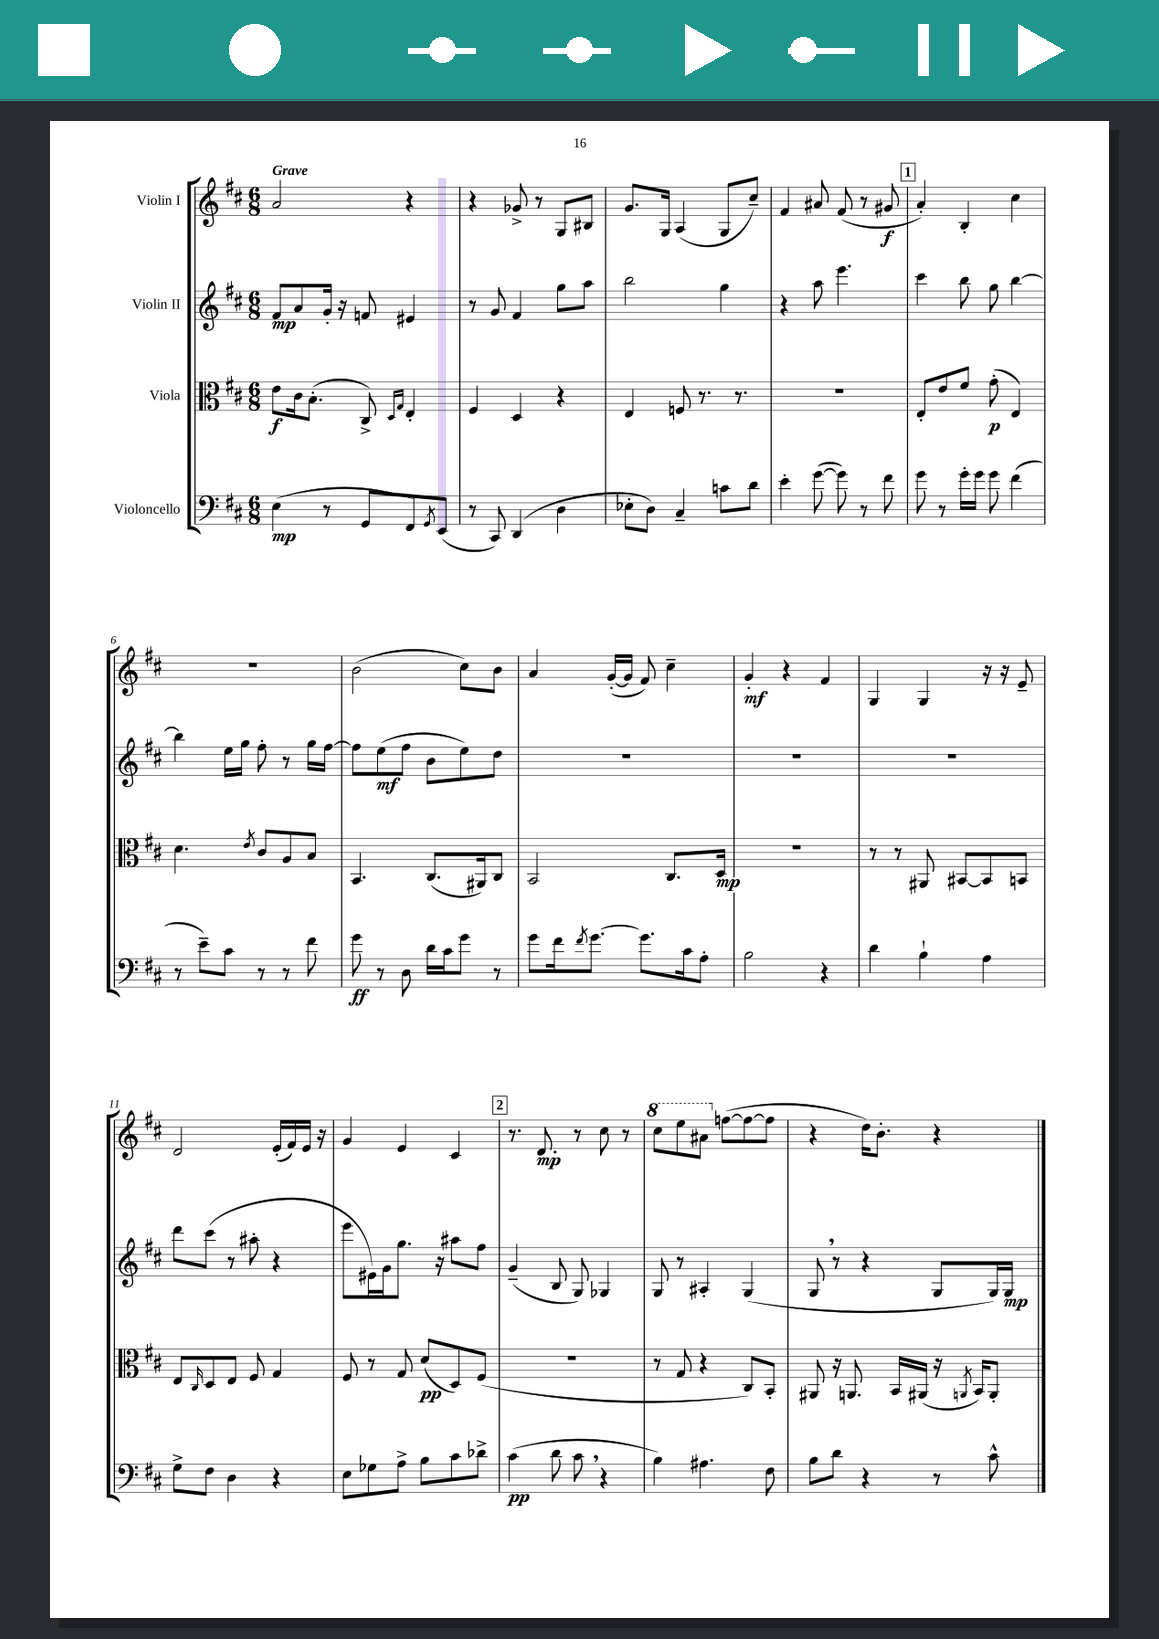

**kern	**kern	**kern	**kern
*staff4	*staff3	*staff2	*staff1
*clefF4	*clefC3	*clefG2	*clefG2
*k[f#c#]	*k[f#c#]	*k[f#c#]	*k[f#c#]
*M6/8	*M6/8	*M6/8	*M6/8
(4E	8e	8f#	2a
.	16c#	8a	.
.	(8.B'	.	.
8r	.	16g'	.
.	.	16r	.
8GG	8C#^)	8f	.
.	16qqD	.	.
.	16qqG	.	.
8FF#)	4E'	4e#	4r
8qGG	.	.	.
(8EE	.	.	.
=	=	=	=
8r	4F#	8r	4r
8CC#)	.	8g	.
(4DD	4D	4f#	8g-^
.	.	.	8r
4D	4r	8gg	8G
.	.	8aa	8B#
=	=	=	=
8E-'	4E	2bb	8.g
8D)	.	.	.
.	.	.	16G
4C#~	8F	.	(4A
.	8.r	.	.
8c	.	4gg	8G
.	8.r	.	.
8d	.	.	8cc#~)
=	=	=	=
4e'	2.r	4r	4f#
([8g	.	8aa	8a#
8g])	.	4.eee	(8f#
8r	.	.	8r
8f#	.	.	8g#
=	=	=	=
8g	8E'	4ccc#	4a')
8r	8e	.	.
16g'	8f#	8bb	4B'
16g	.	.	.
8g	(8g'	8gg	.
(4f#	4E)	[4bb	4cc#
=	=	=	=
8r	4.d	4bb]	2.r
8e~)	.	.	.
8c#	.	16ee	.
.	.	16gg	.
.	8qe	.	.
8r	8c#	8ff#'	.
8r	8A	8r	.
8f#	8B	16gg	.
.	.	[16ff#	.
=	=	=	=
8g	4.BB	8ff#]	(2b
8r	.	(8ee	.
8D	.	8ff#	.
16d	(8.C#	8b	.
16c#	.	.	.
8g	.	8ee)	8cc#)
.	16AA#)	.	.
8r	8C#	8dd	8b
=	=	=	=
8g	2BB	2.r	4a
16f#	.	.	.
8qf#	.	.	.
[8.g	.	.	.
.	.	.	([16g'
.	.	.	16g]
8.g]	.	.	8f#)
.	8.C#	.	4cc#~
16c#	.	.	.
8A'	.	.	.
.	16D	.	.
=	=	=	=
2B	2.r	2.r	4g'
.	.	.	4r
4r	.	.	4f#
=	=	=	=
4d	8r	2.r	4G
.	8r	.	.
4B`	8AA#	.	4G
.	[8BB#	.	.
4A	8BB#]	.	16r
.	.	.	16r
.	8BB	.	8e~
=	=	=	=
8G^	8E	8ddd	2d
.	16qqC#	.	.
8F#	8D	(8ccc#	.
4D	8E	8r	.
.	8F#	8aa#'	.
4r	4G	4r	(16e'
.	.	.	16f#)
.	.	.	16e
.	.	.	16r
=	=	=	=
8E	8F#	8eee	4g
8G-	8r	16e#)	.
.	.	16g	.
8A^	8G	8.gg	4e
8B	(8d	.	.
.	.	16r	.
8c#	8D)	8aa#	4c#
8d-^	(8F#	8ff#	.
=	=	=	=
(4c#	2.r	(4g~	8.r
.	.	.	8.d
8d	.	8B	.
8c#	.	8G)	8r
4r	.	4G-	8cc#
.	.	.	8r
=	=	=	=
4B)	8r	8G	8ccc#
.	8G	8r	8eee
4.A#	4r	4A#'	8aa#
.	.	.	([8ff
.	8C#)	(4G	8ff_
8F#	8BB'	.	8ff]
=	=	=	=
8B	8AA#	8G	4r
8d	16r	8r	.
.	8.AA	.	.
4r	.	4r	16dd)
.	.	.	8.b'
.	16BB	.	.
.	(16AA#	.	.
8r	16r	8G	4r
.	8qAA	.	.
.	16BB)	.	.
8c#^^	8AA'	16G)	.
.	.	16G	.
==	==	==	==
*-	*-	*-	*-
